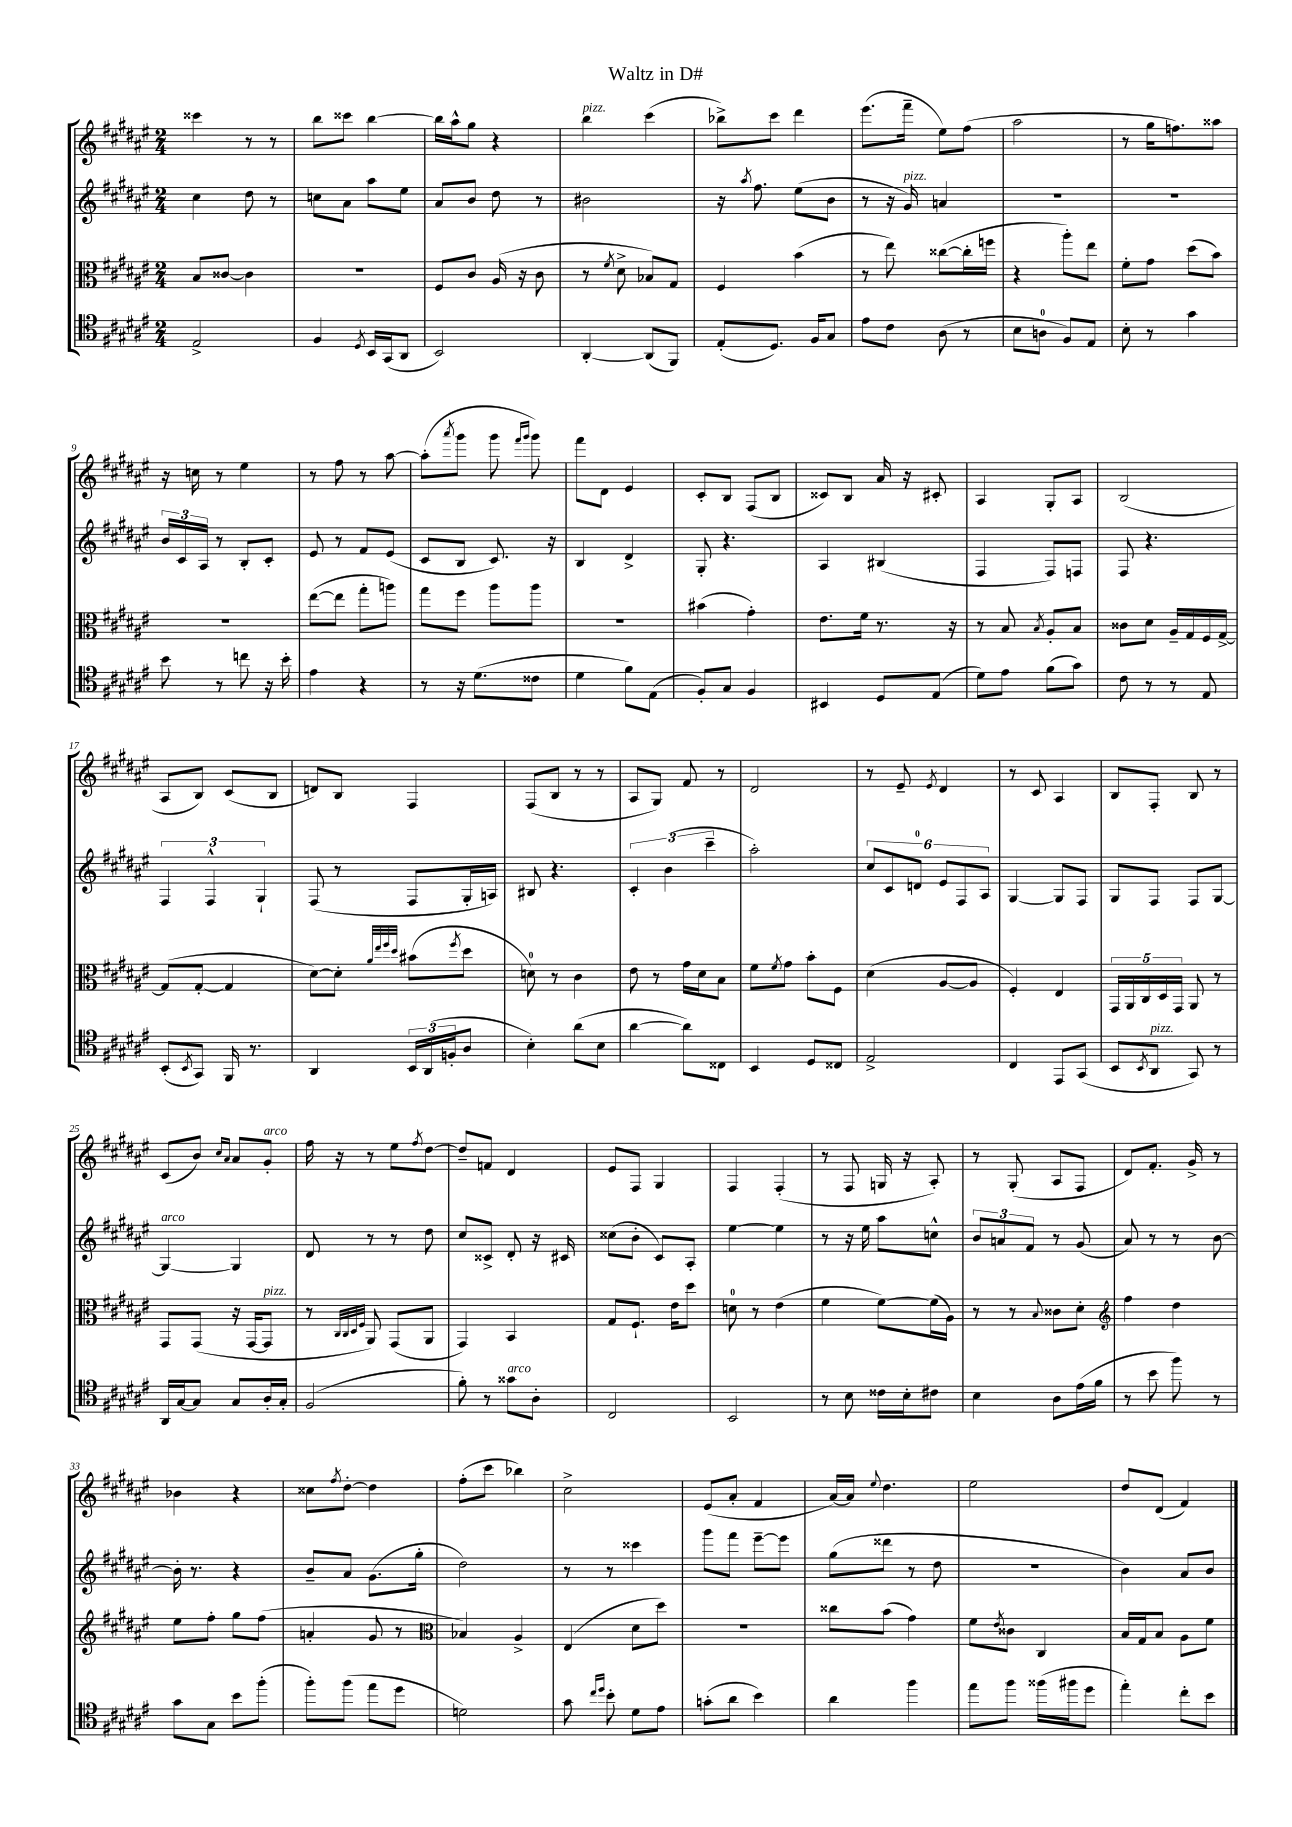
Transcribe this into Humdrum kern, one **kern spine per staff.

**kern	**kern	**kern	**kern
*staff4	*staff3	*staff2	*staff1
*clefC4	*clefC3	*clefG2	*clefG2
*k[f#c#g#d#a#e#]	*k[f#c#g#d#a#e#]	*k[f#c#g#d#a#e#]	*k[f#c#g#d#a#e#]
*M2/4	*M2/4	*M2/4	*M2/4
2E#^	8B	4cc#	4ccc##
.	[8c##	.	.
.	4c##]	8dd#	8r
.	.	8r	8r
=	=	=	=
4F#	2r	8cc	8bb
.	.	8a#	8ccc##
8qD#	.	.	.
16BB	.	8aa#	[4bb
(16GG#	.	.	.
8AA#	.	8ee#	.
=	=	=	=
2BB)	8F#	8a#	16bb]
.	.	.	16aa#^^
.	8c#	8b	8gg#
.	(16A#	8dd#	4r
.	16r	.	.
.	8c#	8r	.
=	=	=	=
[4AA#'	8r	2b#	4bb
.	8qf#	.	.
.	8d#^	.	.
(8AA#]	8B-)	.	(4ccc#
8FF#)	8G#	.	.
=	=	=	=
(8E#'	4F#	16r	8bb-^)
.	.	8qaa#	.
.	.	8.ff#	.
8.D#)	.	.	8ccc#
.	(4b	(8ee#	4ddd#
16F#	.	.	.
8G#	.	8b	.
=	=	=	=
8e#	8r	8r	(8.eee#
8c#	8ee#)	16r	.
.	.	16g#)	16fff#~
(8A#	([8cc##	4a	8ee#)
8r	16cc##']	.	(8ff#
.	16ff	.	.
=	=	=	=
8B	4r	2r	2aa#
8A	.	.	.
8F#)	8aa#')	.	.
8E#	8ee#	.	.
=	=	=	=
8B'	8f#'	2r	8r
8r	8g#	.	16gg#
.	.	.	8.ff)
4g#	(8dd#	.	.
.	8b)	.	8aa##
=	=	=	=
8b	2r	24b	16r
.	.	24c#	.
.	.	.	16cc
.	.	24A#	.
8r	.	8r	8r
8cc	.	8B'	4ee#
16r	.	8c#'	.
16b'	.	.	.
=	=	=	=
4e#	([8ee#	8e#	8r
.	8ee#]	8r	8ff#
4r	8gg#'	8f#	8r
.	8aa)	(8e#	[8aa#
=	=	=	=
8r	8gg#	8c#	(8aa#']
.	.	.	8qaaa#
16r	8ff#	8B	8ggg#
(8.d#	.	.	.
.	8aa#	8.c#)	8ggg#
.	.	.	16qqfff#
.	.	.	16qqggg#
8c##	8aa#	.	8ggg#)
.	.	16r	.
=	=	=	=
4d#	2r	4B	8fff#
.	.	.	8d#
8f#)	.	4d#^	4e#
(8E#	.	.	.
=	=	=	=
8F#')	(4b#	8G#'	8c#'
8G#	.	4.r	8B
4F#	4g#')	.	(8F#
.	.	.	8B
=	=	=	=
4BB#	8.e#	4A#	8c##)
.	.	.	8B
.	16f#	.	.
8D#	8.r	(4B#	16a#
.	.	.	16r
(8E#	.	.	8c#'
.	16r	.	.
=	=	=	=
8d#)	8r	4F#	4A#
8e#	8B	.	.
.	8qB	.	.
(8f#	8A#'	8F#)	8G#'
8g#)	8B	8F	8A#
=	=	=	=
8c#	8c##	8F#	(2B
8r	8d#	4.r	.
8r	16A#~	.	.
.	16G#	.	.
8E#	16F#	.	.
.	[16G#^	.	.
=	=	=	=
(8BB'	(8G#]	6F#	8A#
8qBB	.	.	.
8GG#)	[8G#'	.	8B)
.	.	6F#^^	.
16FF#	4G#]	.	(8c#
8.r	.	.	.
.	.	6G#`	.
.	.	.	8B
=	=	=	=
4AA#	[8d#)	(8F#	8d)
.	8d#']	8r	8B
.	32qqa#	.	.
.	32qqee#	.	.
.	32qqff#	.	.
.	32qqdd#	.	.
24BB	(8b#	8F#	4F#
(24AA#	.	.	.
24F'	.	.	.
.	8qff#	.	.
8A#	8dd#	16G#'	.
.	.	16A)	.
=	=	=	=
4B')	8d)	8B#	(8F#
.	8r	4.r	8B
(8a#	4c#	.	8r
8B	.	.	8r
=	=	=	=
[4a#	8e#	6c#'	8A#
.	8r	.	8G#)
.	.	(6b	.
8a#])	16g#	.	8f#
.	16d#	.	.
.	.	6ccc#~	.
8C##	8B	.	8r
=	=	=	=
4BB	8f#	2aa#')	2d#
.	8qf#	.	.
.	8g#	.	.
8D#	8b'	.	.
8C##	8F#	.	.
=	=	=	=
2E#^	(4d#	12cc#	8r
.	.	12c#	.
.	.	.	8e#~
.	.	12d	.
.	.	.	8qe#
.	[8A#	12e#	4d#
.	.	12F#	.
.	8A#]	.	.
.	.	12A#	.
=	=	=	=
4C#	4F#')	[4G#	8r
.	.	.	8c#
8EE#	4E#	8G#]	4A#
(8GG#	.	8F#	.
=	=	=	=
8BB	20GG#	8G#	8B
.	20AA#	.	.
.	20C#	.	.
8qBB	.	.	.
8AA#	.	8F#	8F#'
.	20D#	.	.
.	20GG#	.	.
8GG#)	8AA#	8F#	8B
8r	8r	[8G#	8r
=	=	=	=
16AA#	8GG#	4G#_	(8c#
[16G#	.	.	.
8G#]	(8GG#	.	8b)
.	.	.	16qqcc#
.	.	.	16qqa#
8G#	16r	4G#]	8a#
.	[16GG#	.	.
16A#'	8GG#]	.	8g#'
16G#'	.	.	.
=	=	=	=
(2F#	8r	8d#	16ff#
.	.	.	16r
.	32qqC#	.	.
.	32qqC#	.	.
.	32qqD#	.	.
.	32qqF#	.	.
.	8AA#)	8r	8r
.	(8GG#	8r	8ee#
.	.	.	8qff#
.	8AA#	8dd#	[8dd#
=	=	=	=
8f#')	4GG#)	8cc#	8dd#~]
8r	.	8c##^	8f
8g##	4BB	8d#'	4d#
8A#'	.	16r	.
.	.	16c#	.
=	=	=	=
2C#	8G#	(8cc##	8e#
.	8.F#`	8b'	8F#
.	.	8c#)	4G#
.	16e#	.	.
.	8dd#	8A#'	.
=	=	=	=
2BB	8d	[4ee#	4F#
.	8r	.	.
.	(4e#	4ee#]	(4F#'
=	=	=	=
8r	4f#	8r	8r
8B	.	16r	8F#
.	.	16ee#	.
16c##	[8f#)	8aa#	16G
16B'	.	.	16r
8c#	(16f#]	8cc^^	8A#')
.	16A#)	.	.
=	=	=	=
4B	8r	12b	8r
.	.	12a	.
.	8r	.	(8G#'
.	.	12f#	.
.	8qqB	.	.
8A#	8c##	8r	8A#
(16e#	8d#'	(8g#	8F#
16f#	.	.	.
=	=	=	=
*	*clefG2	*	*
8r	4ff#	8a#)	8d#)
8b	.	8r	8.f#'
8ff#)	4dd#	8r	.
.	.	.	16g#^
8r	.	[8b	8r
=	=	=	=
8g#	8ee#	16b']	4b-
.	.	8.r	.
8G#	8ff#'	.	.
8b	8gg#	4r	4r
(8ff#'	(8ff#	.	.
=	=	=	=
8ff#')	4a'	8b~	8cc##
.	.	.	8qff#
(8ff#	.	8a#	[8dd#'
8ee#	8g#	(8.g#	4dd#]
8dd#	8r	.	.
.	.	16gg#'	.
=	=	=	=
*	*clefC3	*	*
2d)	4B-)	2dd#)	(8ff#'
.	.	.	8ccc#
.	4A#^	.	4bb-)
=	=	=	=
8g#	(4E#	8r	2cc#^
16qqcc#	.	.	.
16qqdd#	.	.	.
8b'	.	8r	.
8d#	8d#	4ccc##	.
8e#	8dd#)	.	.
=	=	=	=
(8g'	2r	8ggg#	(8e#
8a#	.	8fff#	8a#'
4b)	.	[8eee#~	4f#
.	.	8eee#]	.
=	=	=	=
4a#	8cc##	(8gg#	[16a#)
.	.	.	16a#]
.	.	.	8qqee#
.	(8b	8ddd##	4.dd#
4ff#	4g#)	8r	.
.	.	8dd#	.
=	=	=	=
8ee#	8f#	2r	2ee#
.	8qe#	.	.
8ff#	8c##	.	.
(16ff##	4C#	.	.
16ff#	.	.	.
8dd#	.	.	.
=	=	=	=
4ee#')	16B	4b)	8dd#
.	16G#	.	.
.	8B	.	(8d#
8cc#'	8A#	8a#	4f#)
8b	8f#	8b	.
==	==	==	==
*-	*-	*-	*-
